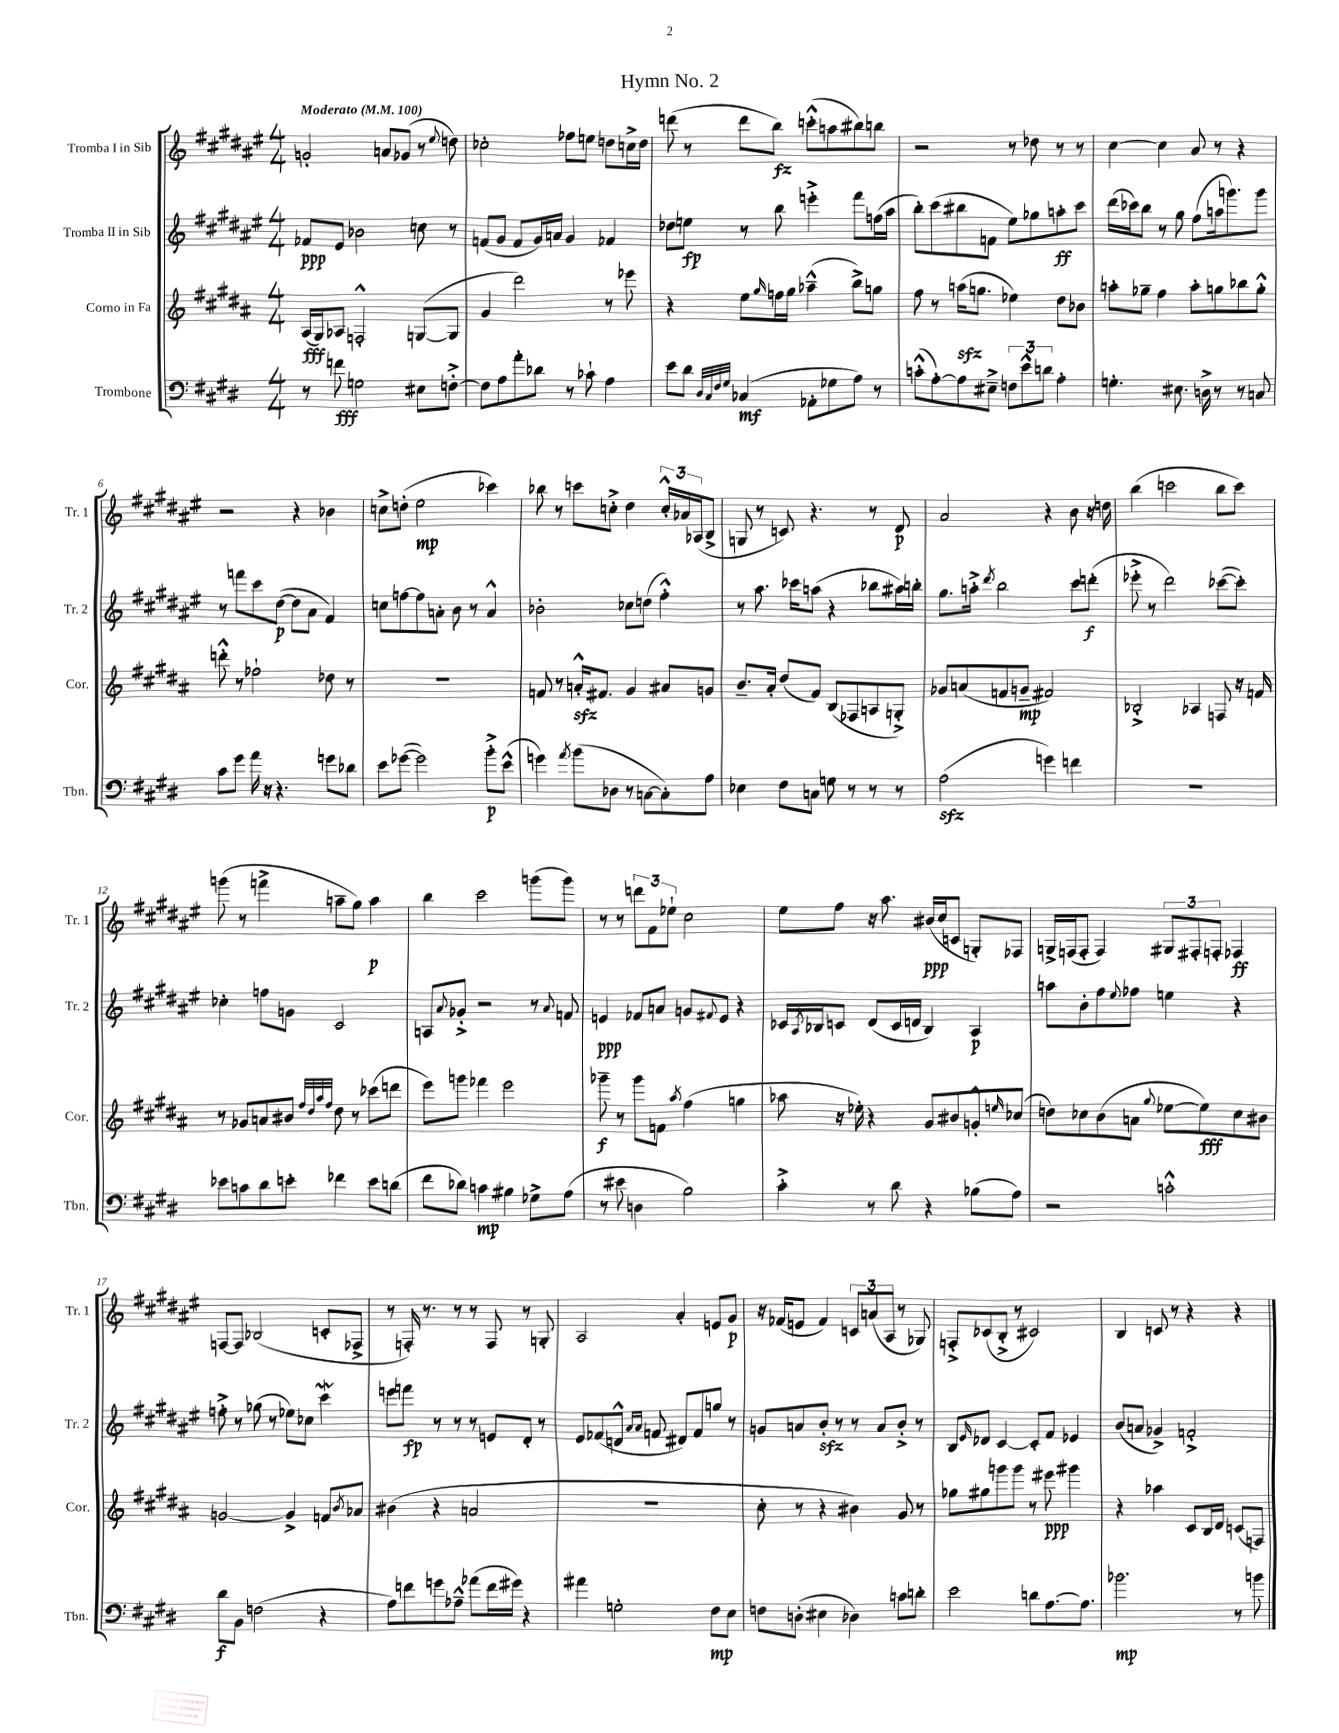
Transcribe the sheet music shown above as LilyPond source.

\header { title = "Hymn No. 2" }
<<
\new StaffGroup <<
\new Staff = "s0" \with { instrumentName = "Tromba I in Sib" shortInstrumentName = "Tr. 1" } {
    \clef treble \key fis \major \numericTimeSignature \time 4/4 \tempo "Moderato" 4 = 100
    g'2-. a'8 ges'8( r8 \appoggiatura { eis''8 } d''8) |
    ces''2-. fes''8 e''8 d''8 c''16-> d''16 |
    d'''8( r8 d'''8 b''8\fz) c'''8-.-^( a''8 bis''8) b''8 |
    r2 r8 des''8 r8 r8 |
    cis''4~ cis''4 ais'8 r8 r4 |
    r2 r4 bes'4 |
    c''8-> d''8-.( eis''2\mp ces'''4) |
    bes''8 r8 c'''8 c''8-.-> dis''4 \tuplet 3/2 { c''16-.-^ aes'16 aes16( } b8-> |
    g8 r8 c'8) r4. r8 dis'8\p |
    ais'2 r4 b'8 r16 d''16 |
    b''4( c'''2 b''8 c'''8) |
    g'''8( r8 f'''4-> a''8-- gis''8) a''4\p |
    b''4 cis'''2 g'''8( g'''8) |
    r8 r8 \tuplet 3/2 { d'''8 fis'8 ees''8-! } cis''2 |
    eis''8 fis''8 r16 ais''8. bis'16\ppp( cis''16 c'8 g8-.) fes8 |
    g16-> f16( f8-. f4) \tuplet 3/2 { gis8 fis8-. f8-. } fes4\ff |
    f8~ f8 bes2( c'8-. fes8-> |
    r8 f16-.) r8. r8 r8 f8 r8 g8-. |
    ais2 ais'4-. e'8 gis'8\p |
    r16 fes'16( e'8 fes'4) \tuplet 3/2 { c'8 a'8( ais8 } r8 ges8) |
    f8-.-> ces'8( b8-.-> r8 cis'2) |
    b4 c'8 r8 r4 r4 \bar "|." |
}
\new Staff = "s1" \with { instrumentName = "Tromba II in Sib" shortInstrumentName = "Tr. 2" } {
    \clef treble \key fis \major \numericTimeSignature \time 4/4
    fes'8\ppp eis'8 bes'2 c''8 r8 |
    f'8( gis'8 f'8 gis'16) a'16 gis'4 fes'4 |
    des''8 e''8\fp r8 b''8 e'''4-.-> fis'''8 f''16( ais''16 |
    b''8-.) cis'''8( bis''8 f'8 eis''8) ges''8 a''8-.\ff cis'''8 |
    dis'''16( ces'''16) b''8 r8 gis''8 fis''8( a''16 g'''8.) g'''8 |
    r8 f'''8 cis'''8 dis''8~\p( dis''8 ais'8 fis'4) |
    c''8 f''8~ f''8 a'8-. b'8 r8 a'4-^ |
    bes'2-. ces''8 d''8( fis''4-.-^) |
    r8 ais''8. ces'''16 a''8( r4 bes''8 ais''16) b''16-. |
    gis''8. a''16-.-> \acciaccatura { dis'''8 } b''2 cis'''8 d'''8-.\f( |
    ees'''8-.-> r8 dis'''2) ces'''8~( ces'''8-.) |
    ces''4-. f''8 g'8 cis'2 |
    a8 \appoggiatura { ais'8 } ges'8-.-> r2 r8 \appoggiatura { ais'8 } f'8 |
    e'4\ppp fes'8 a'8 g'8 \appoggiatura { fis'8 } e'8 r4 |
    ces'16 \acciaccatura { ais8 } bes16 c'8 dis'8( c'16 d'16 bes4) ais4\p |
    a''8 b'8-. fis''8 \appoggiatura { eis''8 } fes''8 e''4 r4 |
    f''8-.-> r8 ges''8( r8 ees''8) ces''8 cis'''4\mordent |
    e'''8 f'''8\fp r8 r8 r8 e'8 dis'8-. r8 |
    eis'8 fes'8( d'8-^ \grace { ais'16 ais'16 } f'8 dis'8) f'8 g''8 r8 |
    g'8 a'8 b'8-.\sfz r8 r8 a'8 b'8-.-> r8 |
    b8 \grace { eis'16 } des'8 cis'4~ cis'8-. fis'8 ees'4 |
    b'8( a'8 ges'4->) f'2-.-> \bar "|." |
}
\new Staff = "s2" \with { instrumentName = "Corno in Fa" shortInstrumentName = "Cor." } {
    \clef treble \key b \major \numericTimeSignature \time 4/4
    ais16\fff( gis16) aes8 f2-.-^ g8~( g8 |
    gis'4 dis'''2) r8 ees'''8 |
    r4 e''8 \grace { gis''16 } f''16 gis''16 aes''4---^( b''8->) g''8 |
    fis''8 r8 a''16\sfz( g''8. ees''4) dis''8 bes'8 |
    a''8-. ges''8-- fis''4 a''8-. g''8 bes''8 g''8-.-^ |
    d'''8-.-^ r8 fes''2-! des''8 r8 |
    R1 |
    f'8 r8 a'16-.-^\sfz fis'8. gis'4 ais'8 g'8 |
    b'8.-- ais'16-. dis''8( fis'8) b8( fes8 a8 g8-.->) |
    ges'8 a'8( f'8 g'8--\mp fis'2) |
    bes2-.-> aes4 f8 r16 f'16 |
    r8 ges'8 a'8 bis'8 \grace { fis''32 dis''32 ais''32 fis''32 } dis''8 r8 ces'''8( d'''8 |
    e'''8) g'''8 fes'''4 e'''2 |
    ges'''8--\f r8 ges'''8 f'8 \acciaccatura { ais''8 } fis''4( g''4 |
    aes''8 r16 ees''16-.) r4 gis'8 bis'8 g'8-.-^ \grace { e''16 } ces''8( |
    d''8) ces''8 b'8( a'8 \appoggiatura { gis''8 } ees''8~ ees''8\fff) ces''8 bis'8 |
    g'2~ g'4-> f'8 \acciaccatura { b'8 } aes'8 |
    bis'4( r4 a'2 |
    R1 |
    cis''8-. r8 r4 bis'4) gis'8 r8 |
    ges''8 gis''8 g'''8 g'''8 r8 eis'''8\ppp gis'''4 |
    r4 aes''4 cis'8 b16 dis'16 c'8( f8) \bar "|." |
}
\new Staff = "s3" \with { instrumentName = "Trombone" shortInstrumentName = "Tbn." } {
    \clef bass \key e \major \numericTimeSignature \time 4/4
    r8 f'8\fff g2 eis8 f8~-.-> |
    f8 a8 a'8-. des'8 r8 ces'8-! a4 |
    e'8 dis'8 \grace { dis32 cis32 fis32 gis32 } ces4\mf( aes,8-. ges8 a8) r8 |
    c'8-.-^( a8~-.) a8 eis8---> \tuplet 3/2 { f8 e'8-^ d'8 } a4-. |
    g4.-. eis8. d16-> r8 r8 c8 |
    cis'8 gis'8 a'16 r16 r4. g'8 des'8 |
    e'8 ges'8~( ges'2) b'8-.->\p e'8-^( |
    g'4) \acciaccatura { a'8 } b'8( des8 r8 c8~ c8-.) a8 |
    ees4 fis8 c8 g8 r8 r8 r8 |
    a2\sfz( g'4) f'4 |
    R1 |
    ees'8 c'8 dis'8 e'8-. fes'4 e'8 d'8( |
    fis'8 des'8) c'4\mp bis4 ges8-> a8( |
    r8 eis'8 d4 b2) |
    cis'4-.-> r8 dis'8 r4 bes8( a8) |
    r2 c'2-.-^ |
    dis'8\f b,8 f2( r4 |
    a8) f'8 g'8 aes8---^ aes'8( f'16 gis'16) r4 |
    ais'4 g2-. fis8\mp e8 |
    f8 d8-.( eis4 des4) c'8 d'8-. |
    e'2 d'8 a8.~ a8. |
    bes'2.\mp r8 b'8 \bar "|." |
}
>>
>>
